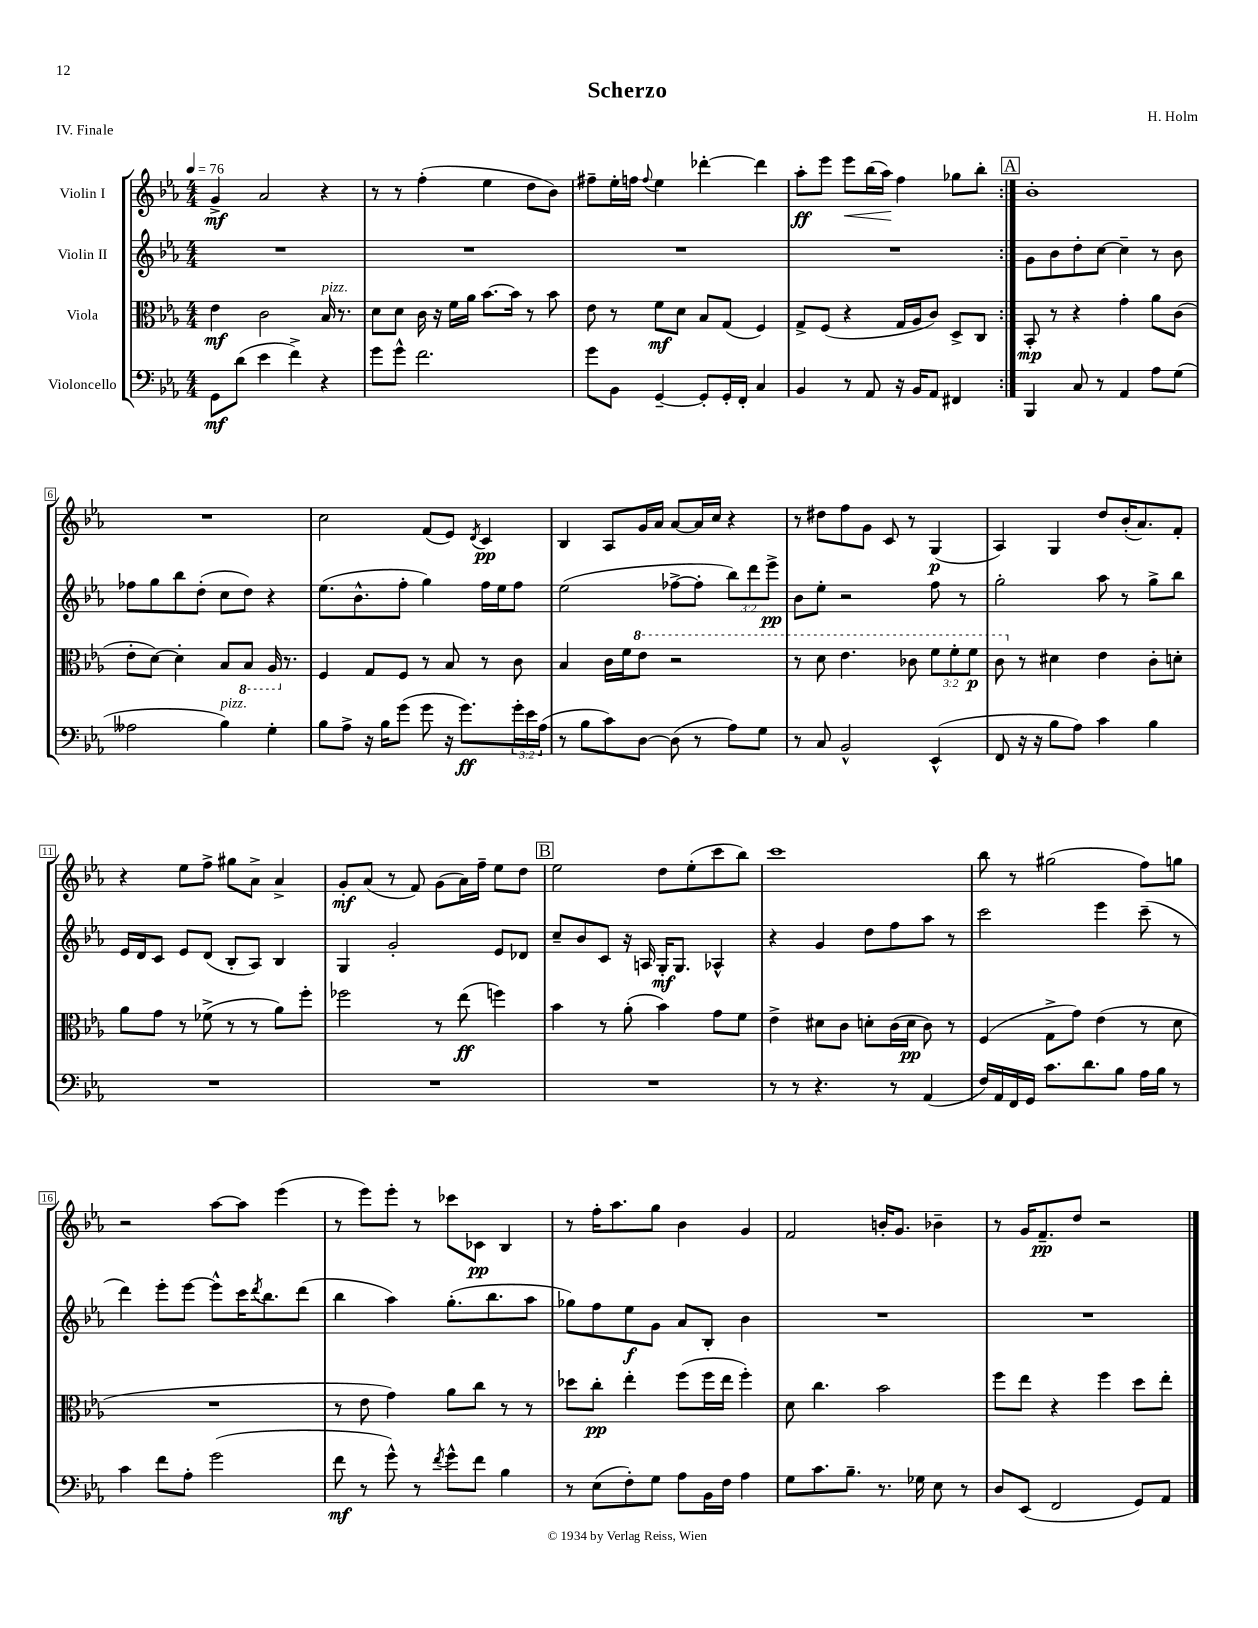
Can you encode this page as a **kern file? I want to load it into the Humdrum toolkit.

**kern	**dynam	**kern	**dynam	**kern	**dynam	**kern	**dynam
*part4	*part4	*part3	*part3	*part2	*part2	*part1	*part1
*staff4	*staff4	*staff3	*staff3	*staff2	*staff2	*staff1	*staff1
*I"Violoncello	*	*I"Viola	*	*I"Violin II	*	*I"Violin I	*
*clefF4	*	*clefC3	*	*clefG2	*	*clefG2	*
*k[b-e-a-]	*	*k[b-e-a-]	*	*k[b-e-a-]	*	*k[b-e-a-]	*
*M4/4	*	*M4/4	*	*M4/4	*	*M4/4	*
*MM76	*	*MM76	*	*MM76	*	*MM76	*
=1	=1	=1	=1	=1	=1	=1	=1
8GG\L	mf	4e-\	mf	1r	.	4g^/	mf
(8d\J	.	.	.	.	.	.	.
4e-\	.	2c\	.	.	.	2a-/	.
4f^\)	.	.	.	.	.	.	.
!	!	!LO:TX:a:i:t=pizz.	!	!	!	!	!
4r	.	16B-/	.	.	.	4r	.
.	.	8.r	.	.	.	.	.
=2	=2	=2	=2	=2	=2	=2	=2
8g\L	.	8d\L	.	1r	.	8r	.
8g^^\J	.	8d\J	.	.	.	8r	.
2.f\	.	16c\	.	.	.	(4ff'\	.
.	.	16r	.	.	.	.	.
.	.	16f\LL	.	.	.	.	.
.	.	16a-\JJ	.	.	.	.	.
.	.	[8.b-\L	.	.	.	4ee-\	.
.	.	16b-\Jk]	.	.	.	.	.
.	.	8r	.	.	.	8dd\L	.
.	.	8b-\	.	.	.	8b-\J)	.
=3	=3	=3	=3	=3	=3	=3	=3
8g\L	.	8e-\	.	1r	.	8ff#X~\L	.
8BB-\J	.	8r	.	.	.	16ee-'\L	.
.	.	.	.	.	.	16ffn\JJ	.
.	.	.	.	.	.	8qqff/	.
[4GG~/	.	8f\L	mf	.	.	4ee-\	.
.	.	8d\J	.	.	.	.	.
8GG'/L]	.	8B-/L	.	.	.	[4ddd-X'\	.
16GG'/L	.	(8G/J	.	.	.	.	.
16FF'/JJ	.	.	.	.	.	.	.
4C/	.	4F/)	.	.	.	4ddd-\]	.
=4	=4	=4	=4	=4	=4	=4	=4
4BB-/	.	8G^/L	.	1r	.	8aa-'\L	ff
.	.	(8F/J	.	.	.	8eee-\J	.
!	!	!	!	!	!	!	!LO:HP:b
8r	.	4r	.	.	.	8eee-\L	<
8AA-/	.	.	.	.	.	(16bb-\L	.
.	.	.	.	.	.	16aa-\JJ)	.
16r	.	16G/LL	.	.	.	4ff\	[
16BB-/KL	.	16A-/J	.	.	.	.	.
8AA-/J	.	8c/J)	.	.	.	.	.
4FF#X/	.	8D^/L	.	.	.	8gg-X\L	.
.	.	8C/J	.	.	.	8bb-'\J	.
!!LO:REH:place=s1:t=A
=5:|!	=5:|!	=5:|!	=5:|!	=5:|!	=5:|!	=5:|!	=5:|!
4BBB-/	.	8BB-'/	mp	8g\L	.	1b-'	.
.	.	8r	.	8b-\	.	.	.
8C/	.	4r	.	8dd'\	.	.	.
8r	.	.	.	[8cc\J	.	.	.
4AA-/	.	4g'\	.	4cc~\]	.	.	.
8A-\L	.	8a-\L	.	8r	.	.	.
(8G\J	.	(8c\J	.	8b-\	.	.	.
!!LO:LB:g=z
=6	=6	=6	=6	=6	=6	=6	=6
2A--X\	.	8e-'\L	.	8ff-X\L	.	1r	.
.	.	[8d\J)	.	8gg\	.	.	.
.	.	4d'\]	.	8bb-\	.	.	.
.	.	.	.	(8dd'\J	.	.	.
!LO:TX:a:i:t=pizz.	!	!	!	!	!	!	!
4B-\)	.	8B-/L	.	8cc\L	.	.	.
*	*	*8ba	*	*	*	*	*
.	.	8BB-/J	.	8dd\J)	.	.	.
4G'\	.	16AA-/	.	4r	.	.	.
*	*	*X8ba	*	*	*	*	*
.	.	8.r	.	.	.	.	.
=7	=7	=7	=7	=7	=7	=7	=7
8B-\L	.	4F/	.	(8.ee-\L	.	2cc\	.
8A-^\J	.	.	.	.	.	.	.
.	.	.	.	8.b-^^\	.	.	.
16r	.	8G/L	.	.	.	.	.
16B-\KL	.	.	.	.	.	.	.
(8g\J	.	8F/J	.	8ff'\J	.	.	.
8g\	.	8r	.	4gg\)	.	(8f/L	.
16r	.	8B-/	.	.	.	8e-/J)	.
8.g\L)	ff	.	.	.	.	.	.
.	.	.	.	.	.	8qd/	.
.	.	8r	.	16ff\LL	.	4c/	pp
.	.	.	.	16ee-\J	.	.	.
24g'\L	.	8c\	.	8ff\J	.	.	.
24e-\	.	.	.	.	.	.	.
(24A-\JJ	.	.	.	.	.	.	.
=8	=8	=8	=8	=8	=8	=8	=8
8r	.	4B-/	.	(2ee-\	.	4B-/	.
8B-\L	.	.	.	.	.	.	.
8c\)	.	16c\LL	.	.	.	8A-/L	.
.	.	16f\J	.	.	.	.	.
*	*	*8va	*	*	*	*	*
[8D\J	.	8ee-\J	.	.	.	16g/L	.
.	.	.	.	.	.	16a-/JJ	.
(8D\]	.	2r	.	[8ff-X^\L	.	[8a-/L	.
8r	.	.	.	8ff-'\J]	.	16a-/L]	.
.	.	.	.	.	.	16cc/JJ	.
8A-\L)	.	.	.	12bb-\L)	.	4r	.
.	.	.	.	12ddd\	.	.	.
8G\J	.	.	.	.	.	.	.
.	.	.	.	12eee-^\J	pp	.	.
=9	=9	=9	=9	=9	=9	=9	=9
8r	.	8r	.	8b-\L	.	8r	.
8C/	.	8dd\	.	8ee-'\J	.	8dd#X\L	.
2BB-^^/	.	4.ee-\	.	2r	.	8ff\	.
.	.	.	.	.	.	8g\J	.
.	.	.	.	.	.	8c/	.
.	.	8cc-X\	.	.	.	8r	.
(4EE-^^/	.	12ff\L	.	8ff\	.	(4G/	p
.	.	12ff'\	.	.	.	.	.
.	.	.	.	8r	.	.	.
.	.	12ff\J	p	.	.	.	.
=10	=10	=10	=10	=10	=10	=10	=10
8FF/	.	8cc\	.	2gg'\	.	4A-/)	.
*	*	*X8va	*	*	*	*	*
16r	.	8r	.	.	.	.	.
16r	.	.	.	.	.	.	.
8B-\L	.	4d#X\	.	.	.	4G/	.
8A-\J)	.	.	.	.	.	.	.
4c\	.	4e-\	.	8aa-\	.	8dd/L	.
.	.	.	.	8r	.	(16b-'/K	.
.	.	.	.	.	.	8.a-/)	.
4B-\	.	8c'\L	.	8gg^\L	.	.	.
.	.	8dn'\J	.	8bb-\J	.	8f'/J	.
!!LO:LB:g=z
=11	=11	=11	=11	=11	=11	=11	=11
1r	.	8a-\L	.	16e-/LL	.	4r	.
.	.	.	.	16d/J	.	.	.
.	.	8g\J	.	8c/J	.	.	.
.	.	8r	.	8e-/L	.	8ee-\L	.
.	.	(8f-X^\	.	(8d/J	.	8ff^\J	.
.	.	8r	.	8B-'/L	.	8gg#X\L	.
.	.	8r	.	8A-/J)	.	8a-^\J	.
.	.	8a-\L)	.	4B-/	.	4a-^/	.
.	.	8ff'\J	.	.	.	.	.
=12	=12	=12	=12	=12	=12	=12	=12
1r	.	2ff-X\	.	4G/	.	8g'/L	mf
.	.	.	.	.	.	(8a-/J	.
.	.	.	.	2g'/	.	8r	.
.	.	.	.	.	.	8f/)	.
.	.	8r	.	.	.	(8g\L	.
.	.	(8ee-\	ff	.	.	16a-\L)	.
.	.	.	.	.	.	16ff~\JJ	.
.	.	4ffn\)	.	8e-/L	.	8ee-\L	.
.	.	.	.	8d-X/J	.	8dd\J	.
!!LO:REH:place=s1:t=B
=13	=13	=13	=13	=13	=13	=13	=13
1r	.	4b-\	.	8cc~/L	.	2ee-\	.
.	.	.	.	8b-/	.	.	.
.	.	8r	.	8c/J	.	.	.
.	.	(8a-'\	.	16r	.	.	.
.	.	.	.	16An/	.	.	.
.	.	4b-\)	.	16G'/KL	mf	8dd\L	.
.	.	.	.	8.G/J	.	.	.
.	.	.	.	.	.	(8ee-'\	.
.	.	8g\L	.	4A-X^^/	.	8ccc\	.
.	.	8f\J	.	.	.	8bb-\J)	.
=14	=14	=14	=14	=14	=14	=14	=14
8r	.	4e-^\	.	4r	.	1ccc	.
8r	.	.	.	.	.	.	.
4.r	.	8d#X\L	.	4g/	.	.	.
.	.	8c\J	.	.	.	.	.
.	.	8dn'\L	.	8dd\L	.	.	.
8r	.	(16c\L	.	8ff\	.	.	.
.	.	16d\JJ	pp	.	.	.	.
(4AA-/	.	8c\)	.	8aa-\J	.	.	.
.	.	8r	.	8r	.	.	.
=15	=15	=15	=15	=15	=15	=15	=15
16F/LL)	.	(4F/	.	2ccc\	.	8bb-\	.
16AA-/	.	.	.	.	.	.	.
16FF/	.	.	.	.	.	8r	.
16GG/JJ	.	.	.	.	.	.	.
8.c\L	.	8G^\L	.	.	.	(2gg#X\	.
.	.	8g\J)	.	.	.	.	.
8.d\	.	.	.	.	.	.	.
.	.	(4e-\	.	4eee-\	.	.	.
8B-\J	.	.	.	.	.	.	.
16A-\LL	.	8r	.	(8ccc~\	.	8ff\L)	.
16B-\JJ	.	.	.	.	.	.	.
8r	.	8d\	.	8r	.	8ggn\J	.
!!LO:LB:g=z
=16	=16	=16	=16	=16	=16	=16	=16
4c\	.	1r	.	4ddd\)	.	2r	.
8f\L	.	.	.	8eee-'\L	.	.	.
8A-'\J	.	.	.	[8eee-\J	.	.	.
(2g\	.	.	.	8eee-^^\L]	.	[8aa-\L	.
.	.	.	.	16ccc\K	.	8aa-\J]	.
.	.	.	.	8qddd/	.	.	.
.	.	.	.	8.bb-\	.	.	.
.	.	.	.	.	.	(4eee-\	.
.	.	.	.	(8ddd\J	.	.	.
=17	=17	=17	=17	=17	=17	=17	=17
8f\	mf	8r	.	4bb-\	.	8r	.
8r	.	8e-\	.	.	.	8eee-\L)	.
8g^^\)	.	4g\)	.	4aa-\)	.	8eee-'\J	.
8r	.	.	.	.	.	8r	.
8qf/	.	.	.	.	.	.	.
8g^^\L	.	8a-\L	.	(8.gg'\L	.	8ccc-X\L	.
8f\J	.	8cc\J	.	.	.	8c-X\J	pp
.	.	.	.	8.bb-\	.	.	.
4B-\	.	8r	.	.	.	4B-/	.
.	.	8r	.	8aa-\J	.	.	.
=18	=18	=18	=18	=18	=18	=18	=18
8r	.	8dd-X\L	.	8gg-X\L)	.	8r	.
(8E-\L	.	8cc'\J	pp	8ff\	.	16ff'\KL	.
.	.	.	.	.	.	8.aa-\	.
8F'\)	.	4ee-'\	.	8ee-\	f	.	.
8G\J	.	.	.	8g\J	.	8gg\J	.
8A-\L	.	(8ff\L	.	8a-/L	.	4b-\	.
16BB-\L	.	16ff\L	.	8B-'/J	.	.	.
16F\JJ	.	16ee-\JJ	.	.	.	.	.
4A-\	.	4ff'\)	.	4b-\	.	4g/	.
=19	=19	=19	=19	=19	=19	=19	=19
8G\L	.	8d\	.	1r	.	2f/	.
8.c\	.	4.cc\	.	.	.	.	.
8.B-~\J	.	.	.	.	.	.	.
8.r	.	2b-\	.	.	.	16bn'/KL	.
.	.	.	.	.	.	8.g/J	.
16G-X\	.	.	.	.	.	.	.
8E-\	.	.	.	.	.	4b-X~\	.
8r	.	.	.	.	.	.	.
=20	=20	=20	=20	=20	=20	=20	=20
8D/L	.	8ff\L	.	1r	.	8r	.
(8EE-/J	.	8ee-\J	.	.	.	16g/KL	.
.	.	.	.	.	.	8.f~/	pp
2FF/	.	4r	.	.	.	.	.
.	.	.	.	.	.	8dd/J	.
.	.	4ff\	.	.	.	2r	.
8GG/L)	.	8dd\L	.	.	.	.	.
8AA-/J	.	8ee-'\J	.	.	.	.	.
==	==	==	==	==	==	==	==
*-	*-	*-	*-	*-	*-	*-	*-
